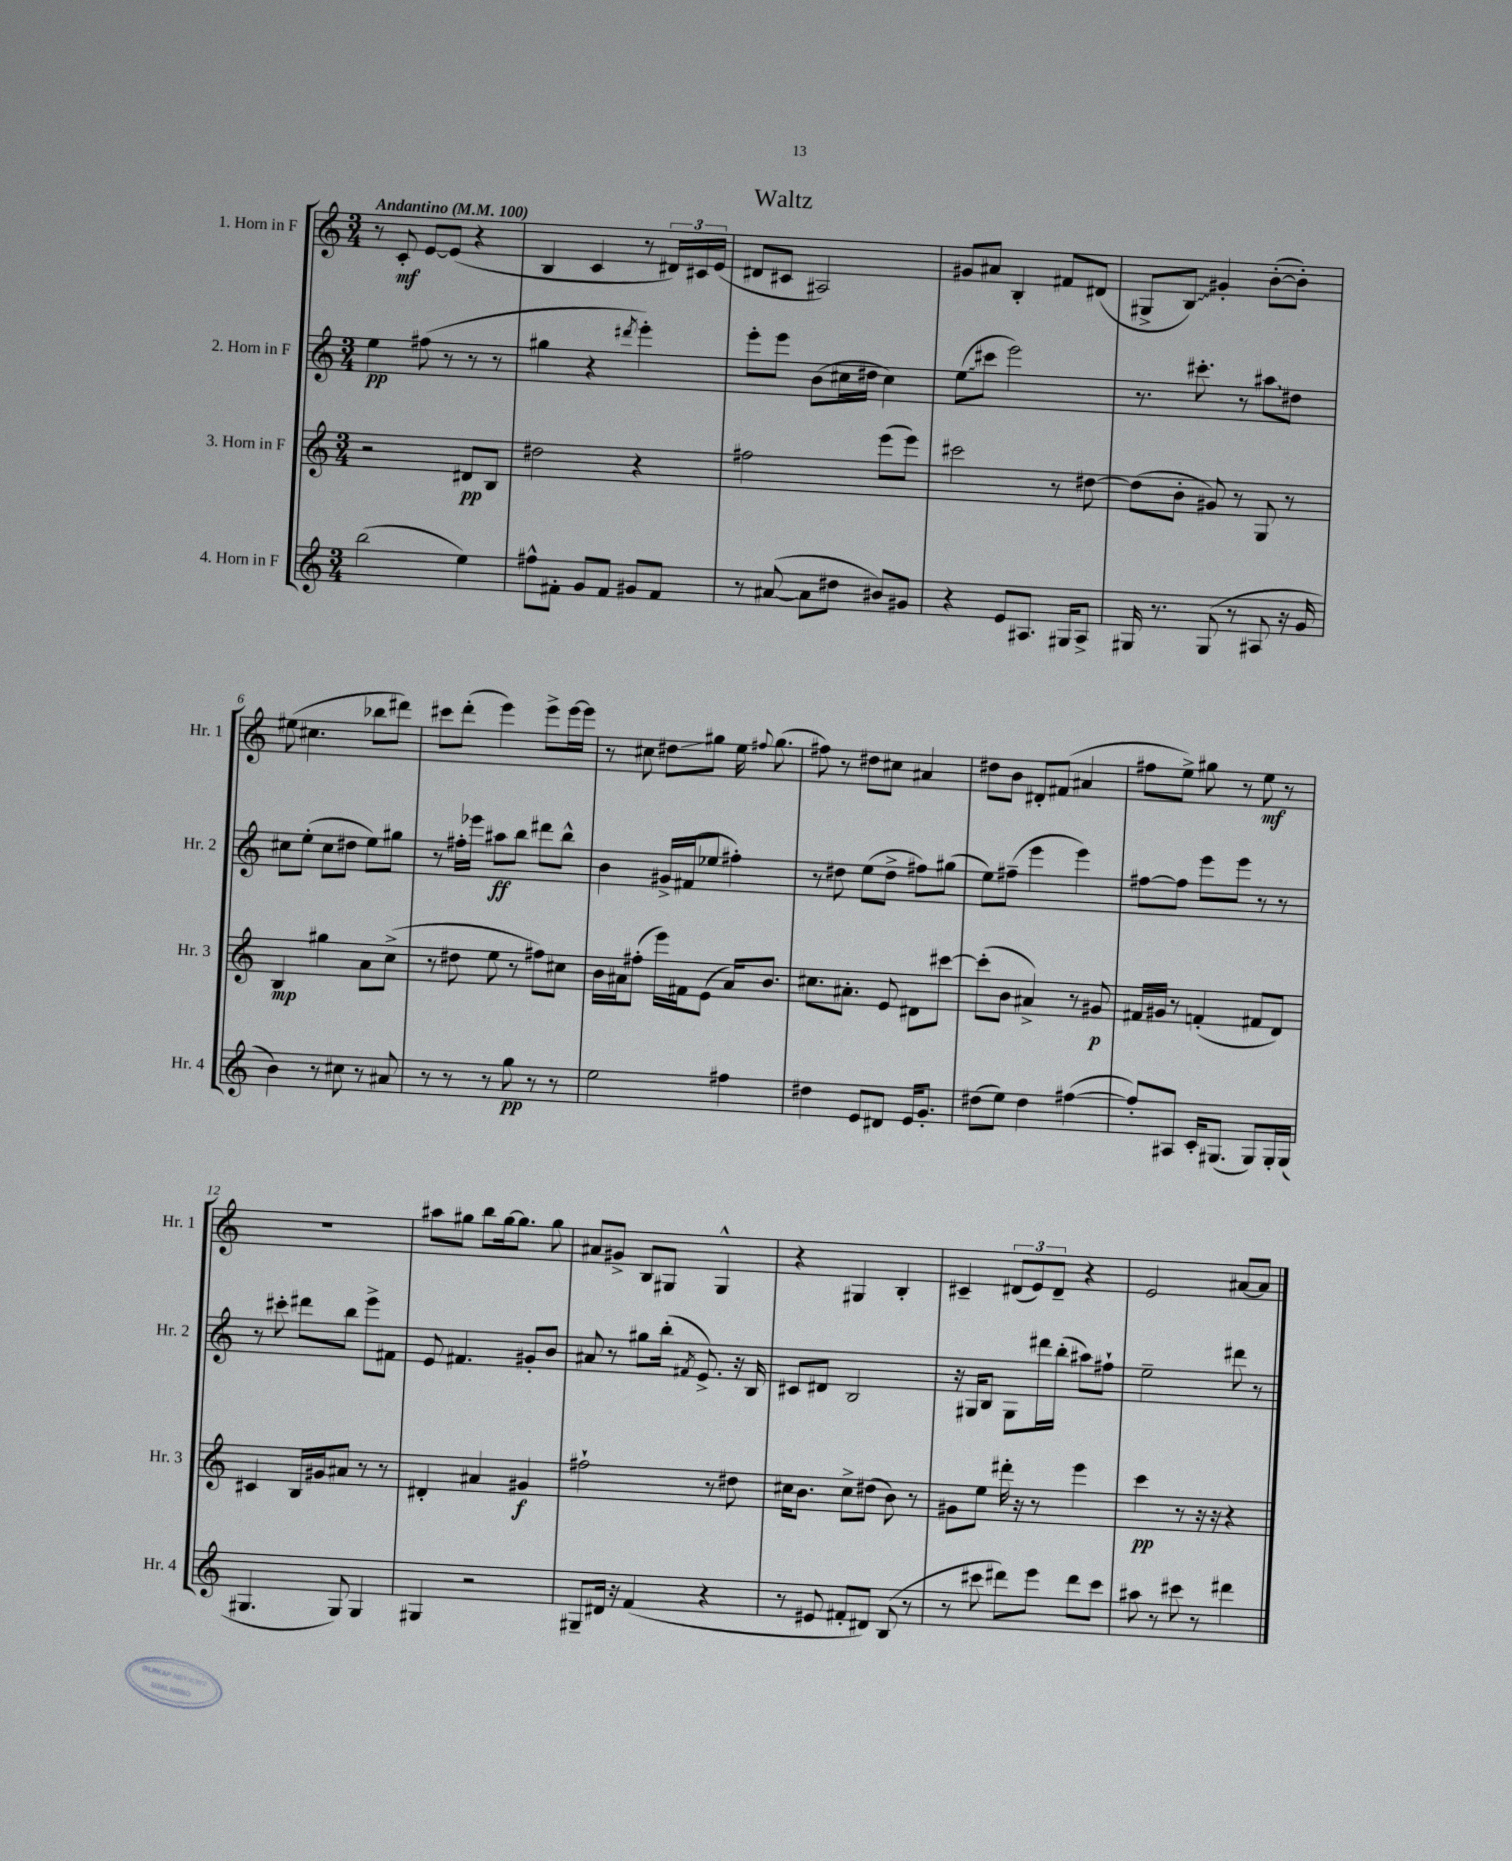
\header { title = "Waltz" }
<<
\new StaffGroup <<
\new Staff = "s0" \with { instrumentName = "1. Horn in F" shortInstrumentName = "Hr. 1" } {
    \clef treble \key c \major \numericTimeSignature \time 3/4 \tempo "Andantino" 4 = 100
    \autoBeamOff r8 c'8-.\mf e'8[~ e'8]( r4 |
    b4 c'4 r8 \tuplet 3/2 { dis'16[) cis'16 e'16]( } |
    dis'8[ cis'8] ais2) |
    gis'8[ ais'8] b4-. fis'8[ dis'8]( |
    gis8[-> \once \override Glissando.style = #'zigzag b8]\glissando) gis'4-. b'8[~-.( b'8]-.) |
    eis''8( cis''4. bes''8[ dis'''8]) |
    cis'''8[ d'''8]-.( e'''4) e'''8[-> e'''16~ e'''16] |
    r8 cis''8 dis''8[\glissando gis''8] e''16 \appoggiatura { fis''8 } gis''8.( |
    fis''8) r8 dis''8[ cis''8] ais'4 |
    dis''8[ b'8] dis'8[-. fis'8]( ais'4 |
    fis''8[ e''8]->) gis''8 r8 e''8\mf r8 |
    R2. |
    ais''8[ gis''8] b''8[ gis''16~ gis''8.] gis''8 |
    ais'8[ gis'8]-> b8[ gis8] gis4-^ |
    r4 gis4 b4-. |
    cis'4-- \tuplet 3/2 { dis'8[( e'8) dis'8]-- } r4 |
    e'2 ais'8[~ ais'8] \bar "|." |
}
\new Staff = "s1" \with { instrumentName = "2. Horn in F" shortInstrumentName = "Hr. 2" } {
    \clef treble \key c \major \numericTimeSignature \time 3/4
    \autoBeamOff e''4\pp fis''8( r8 r8 r8 |
    gis''4 r4 \acciaccatura { dis'''8 } e'''4-.) |
    e'''8[-. e'''8] b'8[( cis''16 dis''16] cis''4) |
    \once \override Glissando.style = #'zigzag e''8[\glissando( cis'''8] e'''2) |
    r8. cis'''8.-. r8 \once \override Glissando.style = #'zigzag ais''8[\glissando dis''8] |
    cis''8[ e''8]-.( cis''8[ dis''8] e''8[) gis''8] |
    r8 fis''16[-. ees'''16] ais''8[\ff b''8] dis'''8[ b''8]-^ |
    b'4 gis'16[-> fis'16( ees''8] fis''4-.) |
    r8 dis''8 e''8[( dis''8]-> fis''8[) gis''8]( |
    e''8[) fis''8]--( e'''4 e'''4) |
    fis''8[~ fis''8] e'''8[ e'''8] r8 r8 |
    r8 cis'''8-. dis'''8[ b''8] e'''8[-> fis'8] |
    e'8 fis'4. gis'8[-. b'8] |
    ais'8 r8 gis''8[ b''16]-.( \acciaccatura { fis'8 } e'8.->) r16 b16 |
    cis'8[ dis'8] b2 |
    r16 gis16[ b8] gis8[ dis'''16 b''16]-.( ais''8[) fis''8]-! |
    e''2-- dis'''8 r8 \bar "|." |
}
\new Staff = "s2" \with { instrumentName = "3. Horn in F" shortInstrumentName = "Hr. 3" } {
    \clef treble \key c \major \numericTimeSignature \time 3/4
    \autoBeamOff r2 dis'8[\pp b8] |
    dis''2 r4 |
    fis''2 e'''8[( e'''8]) |
    cis'''2 r8 dis''8~ |
    dis''8[( b'8]-. gis'8) r8 g8 r8 |
    b4\mp gis''4 a'8[ c''8]->( |
    r8 dis''8 e''8 r8 fis''8[) cis''8] |
    b'16[ ais'16 fis''8]-.( e'''16[) fis'16 e'8]( ais'16[) b'8.] |
    cis''8.[ ais'8.]-. e'8 dis'8[ cis'''8]~ |
    cis'''8[-.( b'8] ais'4->) r8 gis'8\p |
    fis'16[ gis'16] r8 f'4-.( fis'8[ d'8]) |
    cis'4 b16[ gis'16 ais'8] r8 r8 |
    dis'4-. ais'4 gis'4\f |
    fis''2-! r8 dis''8 |
    cis''16[ b'8.] cis''8[-> dis''8]( b'8) r8 |
    gis'8[ e''8] dis'''16-. r16 r8 e'''4 |
    c'''4\pp r8 r16 r16 r4 \bar "|." |
}
\new Staff = "s3" \with { instrumentName = "4. Horn in F" shortInstrumentName = "Hr. 4" } {
    \clef treble \key c \major \numericTimeSignature \time 3/4
    \autoBeamOff b''2( e''4) |
    fis''8[-^ fis'8]-. g'8[ fis'8] gis'8[ fis'8] |
    r8 ais'8~( ais'8[ dis''8] bis'8[) gis'8] |
    r4 e'8[ ais8.] gis16[ ais8]-> |
    gis16 r8. gis8( r8 ais8 r16 g'16 |
    b'4) r8 cis''8 r8 ais'8 |
    r8 r8 r8 g''8\pp r8 r8 |
    e''2 fis''4 |
    dis''4 e'8[ dis'8] e'16[ g'8.]-. |
    dis''8[( e''8]) dis''4 fis''4~( |
    fis''8[-.) ais8] c'16[-. gis8.]( gis8[) gis16-. gis16]( |
    gis4. gis8) gis4 |
    gis4 r2 |
    gis8[-- dis'16] r16 f'4( r4 |
    r8 eis'8 fis'8[-. dis'8]) b8( r8 |
    r8 cis'''8 dis'''8[) e'''8] dis'''8[ cis'''8] |
    ais''8 r8 cis'''8 r8 dis'''4 \bar "|." |
}
>>
>>
